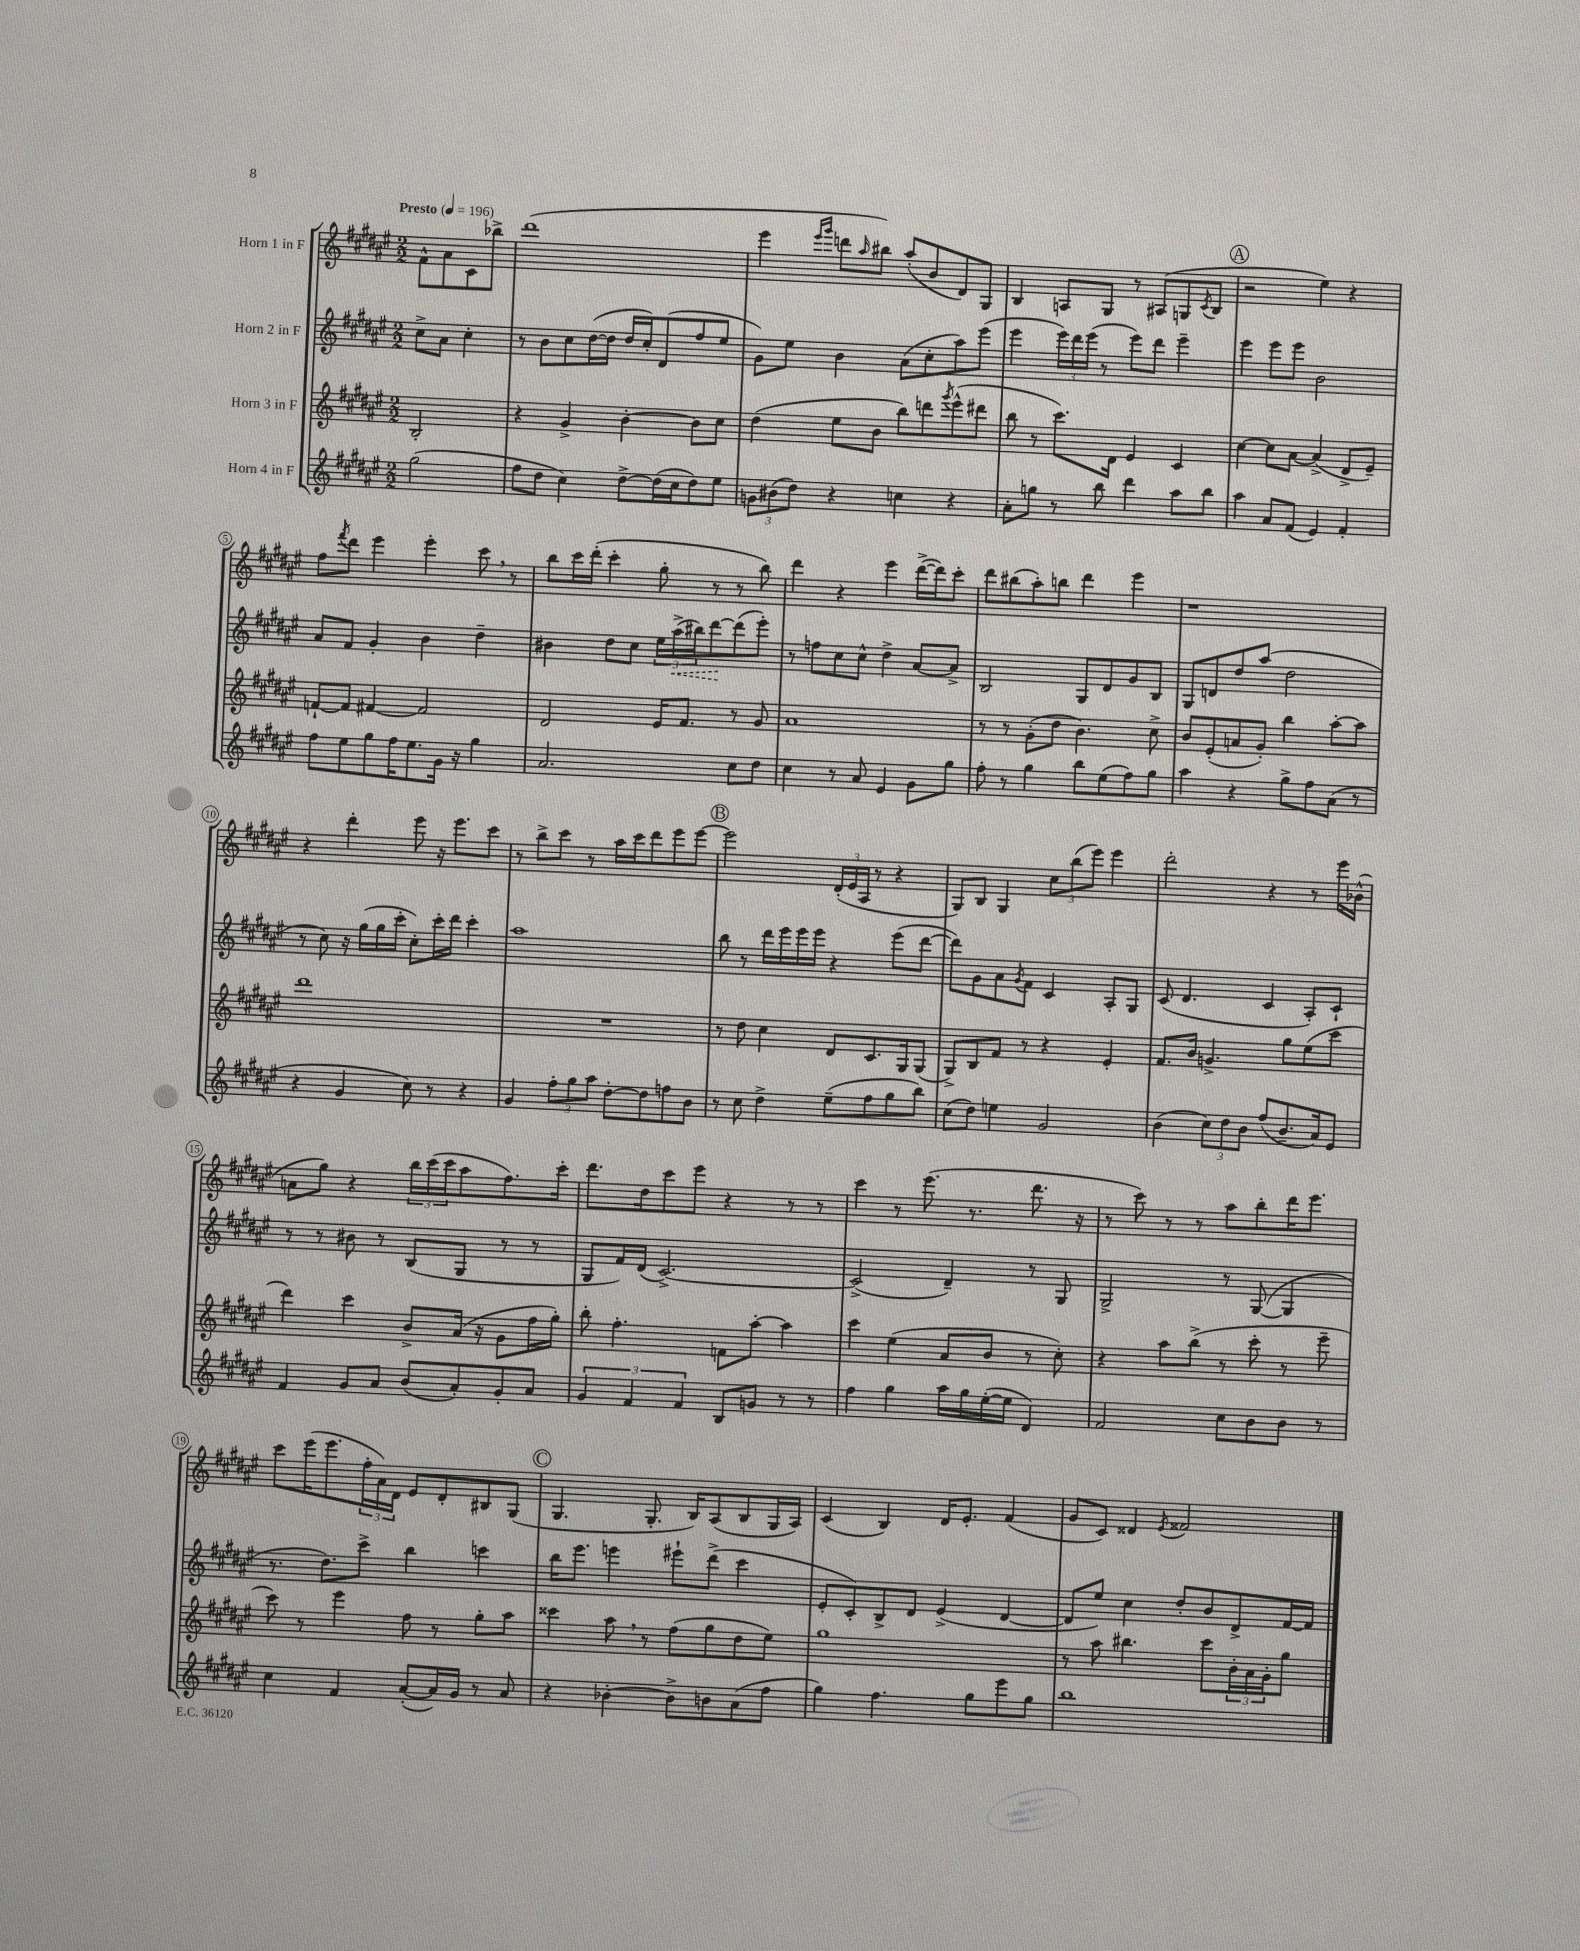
<<
\new StaffGroup <<
\new Staff = "s0" \with { instrumentName = "Horn 1 in F" } {
    \clef treble \key fis \major \numericTimeSignature \time 2/2 \partial 2 \tempo "Presto" 4 = 196
    fis'8-^ ais'8 cis'8 bes''8-> |
    dis'''1( |
    eis'''4 \grace { eis'''16 gis'''16 } d'''8 \grace { ais''16 } bis''8) ais''8-.( b'8 dis'8) gis8 |
    b4 a8 gis8 r8 ais8( g8 \acciaccatura { cis'8 } b8 |
    \mark \markup { \circle "A" } r2 eis''4) r4 |
    fis''8 \acciaccatura { fis'''8 } dis'''8 eis'''4 eis'''4-. cis'''8 \breathe r8 |
    b''8 cis'''16 dis'''16-.( cis'''4-. gis''8-. r8 r8 b''8) |
    dis'''4 r4 eis'''4 dis'''16~->( dis'''16) cis'''8-. |
    dis'''8 bis''8( ais''8-.) b''8 dis'''4 eis'''4 |
    r1 |
    r4 dis'''4-. eis'''8 r16 eis'''8. cis'''8 |
    r8 b''8-> cis'''8 r8 ais''16 cis'''16 dis'''8 eis'''8 eis'''8~ |
    \mark \markup { \circle "B" } eis'''2 \tuplet 3/2 { dis'16-.( eis'16 ais16 } r8 r4 |
    gis8) b8 gis4 \tuplet 3/2 { cis''8 b''8( eis'''8) } eis'''4 |
    dis'''2-. r4 r8 eis'''16 bes'16-^( |
    a'8 gis''8) r4 \tuplet 3/2 { b''16 cis'''16( cis'''16 } ais''8 fis''8.) cis'''16-. |
    dis'''8. dis''16 cis'''8 eis'''8 r4 r8 r8 |
    cis'''4 r8 eis'''8.( r8. dis'''8. r16 |
    r8 cis'''8) r8 r8 ais''8 b''8-. dis'''16 eis'''8. |
    cis'''8 eis'''16( eis'''8. \tuplet 3/2 { fis''16-. ais'16) dis'16 } eis'8 dis'8-. bis8 gis8( |
    \mark \markup { \circle "C" } gis4. gis8.-. b16) ais8( b8 gis16 ais16) |
    cis'4( b4) dis'16 eis'8.-. fis'4( |
    gis'8 cis'8) disis'4 \acciaccatura { eis'8 } fisis'2 \bar "|." |
}
\new Staff = "s1" \with { instrumentName = "Horn 2 in F" } {
    \clef treble \key fis \major \numericTimeSignature \time 2/2 \partial 2
    cis''8-> ais'8 cis''4-. |
    r8 b'8 cis''8 dis''16~( dis''16 dis''16 cis''16-.) dis'8( fis''8 eis''8 |
    gis'8) eis''8 b'4 ais'8( cis''8-. ais''8) eis'''8( |
    eis'''4 \tuplet 3/2 { eis'''16) dis'''16 eis'''16( } r8 eis'''8) dis'''8 eis'''4-- |
    \mark \markup { \circle "A" } eis'''4 eis'''8 eis'''8 b'2 |
    ais'8 fis'8 gis'4-. b'4 dis''4-- |
    bis'4 dis''8 cis''8 \tuplet 3/2 { eis''16 \once \override Hairpin.style = #'dashed-line ais''16->\<( bis''16) } dis'''8~\! dis'''8( eis'''8-.) |
    r8 f''8 cis''8 cis''8-^ dis''4-> ais'8~ ais'8-> |
    b2 gis8 dis'8 gis'8 b8 |
    gis8 d'8 dis''8 ais''8( dis''2 |
    r8 cis''8) r16 gis''16( gis''16 cis'''16-. cis''8-.) cis'''16-. dis'''16 cis'''4-. |
    ais''1 |
    \mark \markup { \circle "B" } b''8 r8 dis'''16 eis'''16 eis'''16 eis'''16 r4 eis'''8( dis'''8~ |
    dis'''8) gis'8 ais'8 \acciaccatura { gis'8 } fis'8 cis'4 ais8-. gis8 |
    cis'8( dis'4. cis'4 ais8-.) cis'8-! |
    r8 r8 bis'8 r8 b8( gis8 r8 r8 |
    gis8 fis'16) dis'16( cis'2.~->) |
    cis'2->( dis'4--) r8 gis8 |
    gis2-> r8 gis8~( gis4 |
    r8. dis''8.) cis'''8-> b''4 c'''4 |
    \mark \markup { \circle "C" } b''16 eis'''8. e'''4 eis'''8-! dis'''8->( cis'''4 |
    eis'8-. cis'8-.) b8-> dis'8 eis'4->( dis'4~ |
    dis'8 eis''8) cis''4 dis''8-. b'8 dis'8-> fis'16~ fis'16 \bar "|." |
}
\new Staff = "s2" \with { instrumentName = "Horn 3 in F" } {
    \clef treble \key fis \major \numericTimeSignature \time 2/2 \partial 2
    b2-. |
    r4 gis'4-> b'4~-. b'8 cis''8 |
    dis''4( eis''8 b'8 b''8) d'''8 \acciaccatura { gis'''8 } eis'''8-^( dis'''8 |
    b''8 r8 cis'''8.) dis'16 eis'4 cis'4 |
    \mark \markup { \circle "A" } cis''4~ cis''8 ais'8~ ais'4->( dis'8-> eis'8--) |
    f'8~-! f'8 fis'4~ fis'2 |
    dis'2 eis'16 fis'8. r8 gis'8 |
    ais'1 |
    r8 r8 gis'8-.( dis''8 b'4.) cis''8-> |
    b'8 eis'8-.( a'8 gis'8-.) b''4 ais''8~-. ais''8 |
    dis'''1 |
    R1 |
    \mark \markup { \circle "B" } r8 dis''8 cis''4 dis'8 cis'8. gis16 gis8( |
    gis8->) b8 fis'8 r8 r4 eis'4-. |
    fis'8. b'16 g'4.-> gis''8 eis''8( cis'''8 |
    dis'''4) cis'''4 b'8-> ais'16( r16 gis'8 fis''16 gis''16-.) |
    b''8-. fis''4.-. f'8 ais''8~-. ais''4 |
    cis'''4 eis''4( ais'8 b'8 r8 cis''8-.) |
    r4 ais''8 b''8->( r8 cis'''8-. r8 eis'''8-- |
    cis'''8) r8 eis'''4 fis''8 r8 gis''8-. ais''8 |
    \mark \markup { \circle "C" } cisis'''4 ais''8 \breathe r8 fis''8( gis''8 dis''8 eis''8) |
    gis''1 |
    r8 ais''8 bis''4. cis'''8 \tuplet 3/2 { b'16-. ais'16 gis'16-. } gis''8 \bar "|." |
}
\new Staff = "s3" \with { instrumentName = "Horn 4 in F" } {
    \clef treble \key fis \major \numericTimeSignature \time 2/2 \partial 2
    gis''2( |
    fis''8 dis''8 cis''4) dis''8~-> dis''16( cis''16 dis''8) eis''8 |
    \tuplet 3/2 { g'8 bis'8( dis''8) } r4 c''4 r4 |
    ais'8-. g''8 r8 b''8 dis'''4 ais''8 b''8 |
    \mark \markup { \circle "A" } ais''4 ais'8 fis'8( eis'4) fis'4-. |
    fis''8 eis''8 gis''8 fis''16 eis''8. gis'16 r16 gis''4 |
    ais'2. cis''8 dis''8 |
    cis''4 r8 ais'8 eis'4 gis'8 gis''8 |
    fis''8-. r8 gis''4 b''8 eis''8( fis''8) gis''8 |
    ais''4 r4 gis''8-> fis''8 ais'8( r8 |
    r4 gis'4 cis''8) r8 r4 |
    gis'4 \tuplet 3/2 { fis''8-. gis''8 ais''8 } dis''8~-. dis''8 f''8 b'8 |
    \mark \markup { \circle "B" } r8 cis''8 dis''4-> eis''8--( fis''8 gis''8 b''8) |
    cis''8( dis''8) e''4 gis'2 |
    b'4( \tuplet 3/2 { cis''8) dis''8 b'8 } fis''8( b'8.-- ais'16) eis'8 |
    fis'4 gis'8 ais'8 b'8( ais'8-.) gis'8-. ais'8 |
    \tuplet 3/2 { gis'4 fis'4 fis'4 } b8 g'8 r8 r8 |
    fis''4 gis''4 ais''16 gis''16 eis''16~-.( eis''16 dis'4) |
    fis'2 cis''8 b'8 b'8 r8 |
    cis''4 fis'4 ais'8~-.( ais'16) gis'16 r8 ais'8 |
    \mark \markup { \circle "C" } r4 bes'4~-. bes'8-> b'8 ais'8( fis''8 |
    gis''4) fis''4. gis''8 eis'''8 gis''8 |
    b''1 \bar "|." |
}
>>
>>
\layout { \context { \Score \override BarNumber.stencil = #(make-stencil-circler 0.1 0.3 ly:text-interface::print) } }
